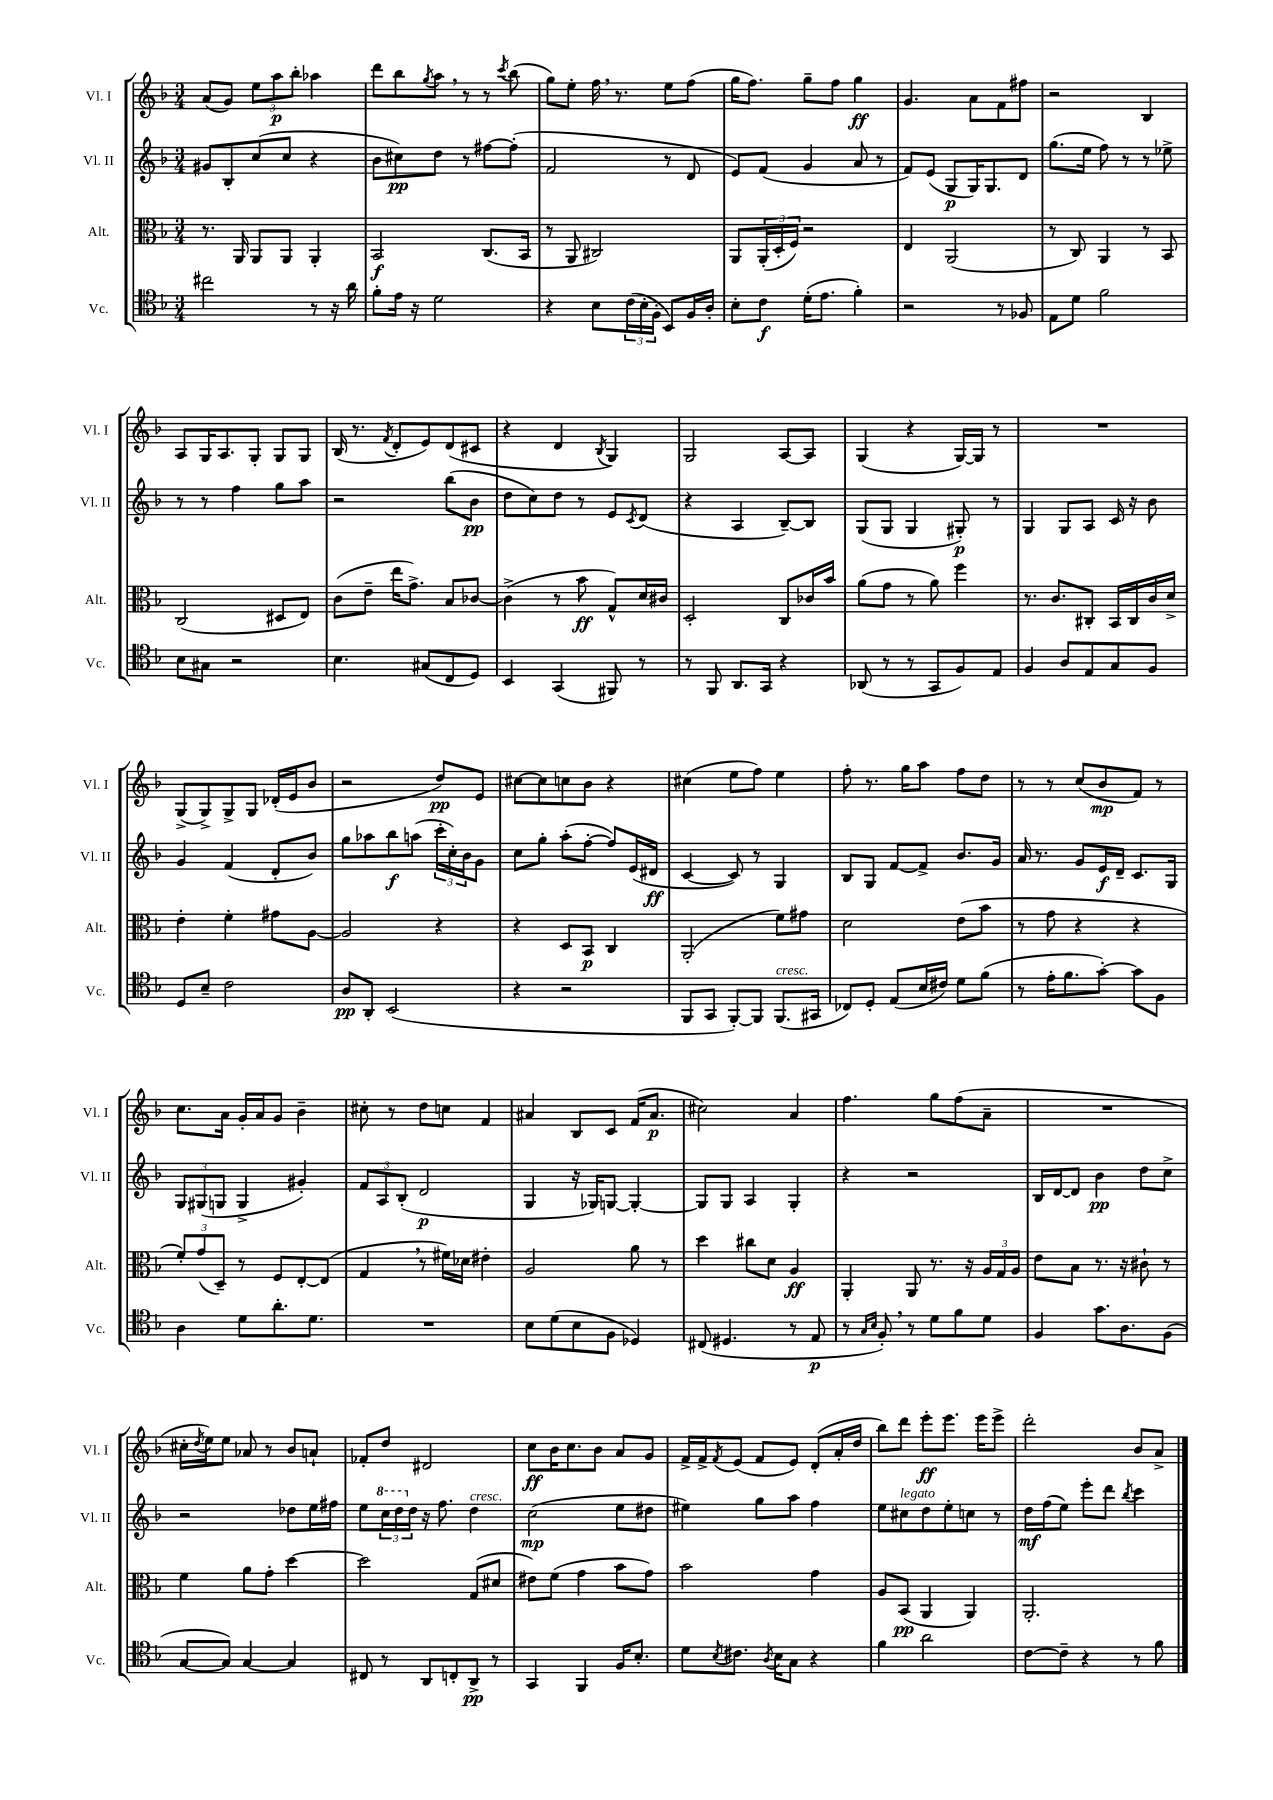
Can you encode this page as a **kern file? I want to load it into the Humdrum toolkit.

**kern	**dynam	**kern	**dynam	**kern	**dynam	**kern	**dynam
*part4	*part4	*part3	*part3	*part2	*part2	*part1	*part1
*staff4	*staff4	*staff3	*staff3	*staff2	*staff2	*staff1	*staff1
*I"Vc.	*	*I"Alt.	*	*I"Vl. II	*	*I"Vl. I	*
*I'Vc.	*	*I'Alt.	*	*I'Vl. II	*	*I'Vl. I	*
*clefC4	*	*clefC3	*	*clefG2	*	*clefG2	*
*k[b-]	*	*k[b-]	*	*k[b-]	*	*k[b-]	*
*M3/4	*	*M3/4	*	*M3/4	*	*M3/4	*
=19	=19	=19	=19	=19	=19	=19	=19
2cc#X\	.	8.r	.	8g#X/L	.	(8a/L	.
.	.	.	.	8B-'/	.	8g/J)	.
.	.	16AA/	.	.	.	.	.
.	.	8AA/L	.	(8cc/	.	12ee\L	.
.	.	.	.	.	.	12aa\	p
.	.	8AA/J	.	8cc/J	.	.	.
.	.	.	.	.	.	12bb-'\J	.
8r	.	4AA'/	.	4r	.	4aa-X\	.
16r	.	.	.	.	.	.	.
16a\	.	.	.	.	.	.	.
=20	=20	=20	=20	=20	=20	=20	=20
8f'\L	.	2BB-/	f	8b-\L	.	8ddd\L	.
16e\Jk	.	.	.	8cc#X\)	pp	8bb-\	.
16r	.	.	.	.	.	.	.
.	.	.	.	.	.	8qgg/	.
2d\	.	.	.	8dd\J	.	8aa,\J	.
.	.	.	.	8r	.	8r	.
.	.	(8.C/L	.	[8ff#X\L	.	8r	.
.	.	.	.	.	.	8qccc/	.
.	.	.	.	(8ff#'\J]	.	(8bb-\	.
.	.	16BB-/Jk	.	.	.	.	.
=21	=21	=21	=21	=21	=21	=21	=21
4r	.	8r	.	2f/	.	8gg\L)	.
.	.	8AA/	.	.	.	8ee'\J	.
8B-\L	.	2C#X/)	.	.	.	16ff,\	.
.	.	.	.	.	.	8.r	.
(24c\L	.	.	.	.	.	.	.
24B-'\	.	.	.	.	.	.	.
24F'\JJ	.	.	.	.	.	.	.
8BB-/L)	.	.	.	8r	.	8ee\L	.
16F/L	.	.	.	8d/	.	(8ff\J	.
16A'/JJ	.	.	.	.	.	.	.
=22	=22	=22	=22	=22	=22	=22	=22
8B-'\L	.	8AA/L	.	8e/L)	.	16gg\KL	.
.	.	.	.	.	.	8.ff\J)	.
8c\J	f	(24AA'/L	.	(8f/J	.	.	.
.	.	24D'/	.	.	.	.	.
.	.	24F/JJ)	.	.	.	.	.
(16d'\KL	.	2r	.	4g/	.	8gg~\L	.
8.e\J	.	.	.	.	.	.	.
.	.	.	.	.	.	8ff\J	.
4f'\)	.	.	.	8a/	.	4gg\	ff
.	.	.	.	8r	.	.	.
=23	=23	=23	=23	=23	=23	=23	=23
2r	.	4E/	.	8f/L)	.	4.g/	.
.	.	.	.	(8e/J	.	.	.
.	.	(2AA/	.	8G/L	p	.	.
.	.	.	.	16G/K)	.	8a\L	.
.	.	.	.	8.G/	.	.	.
8r	.	.	.	.	.	8f\	.
8F-X/	.	.	.	8d/J	.	8ff#X\J	.
=24	=24	=24	=24	=24	=24	=24	=24
8E\L	.	8r	.	(8.gg\L	.	2r	.
8d\J	.	8C/)	.	.	.	.	.
.	.	.	.	16ee\Jk	.	.	.
2f\	.	4AA/	.	8ff\)	.	.	.
.	.	.	.	8r	.	.	.
.	.	8r	.	8r	.	4B-/	.
.	.	8BB-/	.	8ee-X^\	.	.	.
!!LO:LB:g=z
=25	=25	=25	=25	=25	=25	=25	=25
8B-\L	.	(2C/	.	8r	.	8A/L	.
8G#X\J	.	.	.	8r	.	16G/K	.
.	.	.	.	.	.	8.A/	.
2r	.	.	.	4ff\	.	.	.
.	.	.	.	.	.	8G'/J	.
.	.	8D#X/L	.	8gg\L	.	8G/L	.
.	.	8E/J)	.	8aa\J	.	8G/J	.
=26	=26	=26	=26	=26	=26	=26	=26
4.B-\	.	(8c\L	.	2r	.	(16B-/	.
.	.	.	.	.	.	8.r	.
.	.	8e~\J	.	.	.	.	.
.	.	.	.	.	.	8qf/	.
.	.	16ee\KL	.	.	.	8d'/L	.
.	.	8.g^\J)	.	.	.	.	.
(8G#X/L	.	.	.	.	.	8e/)	.
8C/	.	8B-/L	.	(8bb-\L	.	(8d/	.
8D/J)	.	[8c-X/J	.	8b-\J	pp	8c#X/J	.
=27	=27	=27	=27	=27	=27	=27	=27
4BB-/	.	(4c-^\]	.	8dd\L	.	4r	.
.	.	.	.	8cc\)	.	.	.
(4GG/	.	8r	.	8dd\J	.	4d/	.
.	.	8b-\	ff	8r	.	.	.
.	.	.	.	.	.	8qB-/	.
8FF#X/)	.	8G^^/L)	.	8e/L	.	4G/)	.
.	.	.	.	8qc/	.	.	.
8r	.	16d/L	.	(8d/J	.	.	.
.	.	16c#X/JJ	.	.	.	.	.
=28	=28	=28	=28	=28	=28	=28	=28
8r	.	2D'/	.	4r	.	2G/	.
8FF/	.	.	.	.	.	.	.
8.AA/L	.	.	.	4A/	.	.	.
16GG/Jk	.	.	.	.	.	.	.
4r	.	8C/L	.	[8B-~/L)	.	[8A/L	.
.	.	16c-X/L	.	8B-/J]	.	8A/J]	.
.	.	16b-/JJ	.	.	.	.	.
=29	=29	=29	=29	=29	=29	=29	=29
(8AA-X/	.	(8a\L	.	(8G/L	.	(4G/	.
8r	.	8g\J	.	8G/J	.	.	.
8r	.	8r	.	4G/	.	4r	.
8GG/L	.	8a\)	.	.	.	.	.
8F/)	.	4ff\	.	8G#X'/)	p	[16G/LL)	.
.	.	.	.	.	.	16G/JJ]	.
8E/J	.	.	.	8r	.	8r	.
=30	=30	=30	=30	=30	=30	=30	=30
4F/	.	8.r	.	4G/	.	2.r	.
.	.	8.c/L	.	.	.	.	.
8A/L	.	.	.	8G/L	.	.	.
8E/	.	8C#X'/J	.	8A/J	.	.	.
8G/	.	16BB-/LL	.	16c/	.	.	.
.	.	16C#/	.	16r	.	.	.
8F/J	.	16c/	.	8b-\	.	.	.
.	.	16d^/JJ	.	.	.	.	.
!!LO:LB:g=z
=31	=31	=31	=31	=31	=31	=31	=31
8D/L	.	4e'\	.	4g/	.	(8G^/L	.
8B-~/J	.	.	.	.	.	8G^/)	.
2c\	.	4f'\	.	(4f/	.	8G^/	.
.	.	.	.	.	.	8G/J	.
.	.	8g#X\L	.	8d'/L	.	(16d-X'/LL	.
.	.	.	.	.	.	16e/J	.
.	.	[8A\J	.	8b-/J)	.	8b-/J	.
=32	=32	=32	=32	=32	=32	=32	=32
8A/L	pp	2A/]	.	8gg\L	.	2r	.
8AA'/J	.	.	.	8aa-X\	.	.	.
(2BB-/	.	.	.	8bb-\	f	.	.
.	.	.	.	(8aan\J	.	.	.
.	.	4r	.	24ccc'\LL	.	8dd/L)	pp
.	.	.	.	24cc'\)	.	.	.
.	.	.	.	24b-\J	.	.	.
.	.	.	.	8g\J	.	8e/J	.
=33	=33	=33	=33	=33	=33	=33	=33
4r	.	4r	.	8cc\L	.	[8cc#X\L	.
.	.	.	.	8gg'\J	.	8cc#\]	.
2r	.	8D/L	.	(8aa'\L	.	8ccn\	.
.	.	8BB-/J	p	[8ff'\J	.	8b-\J	.
.	.	4C/	.	8ff/L])	.	4r	.
.	.	.	.	(16e/L	.	.	.
.	.	.	.	16d#X/JJ	ff	.	.
=34	=34	=34	=34	=34	=34	=34	=34
8FF/L	.	(2AA'/	.	[4c/	.	(4cc#X\	.
8GG/J	.	.	.	.	.	.	.
[8FF'/L)	.	.	.	8c/])	.	8ee\L	.
8FF/J]	.	.	.	8r	.	8ff\J)	.
!LO:TX:a:i:t=cresc.	!	!	!	!	!	!	!
(8.FF/L	.	8f\L)	.	4G/	.	4ee\	.
.	.	8g#X\J	.	.	.	.	.
16GG#X/Jk	.	.	.	.	.	.	.
=35	=35	=35	=35	=35	=35	=35	=35
8C-X/L)	.	2d\	.	8B-/L	.	8ff'\	.
8D'/J	.	.	.	8G/J	.	8.r	.
(8E/L	.	.	.	[8f/L	.	.	.
.	.	.	.	.	.	16gg\KL	.
16B-/L	.	.	.	8f^/J]	.	8aa\J	.
16c#X/JJ)	.	.	.	.	.	.	.
8d\L	.	(8e\L	.	8.b-/L	.	8ff\L	.
(8f\J	.	8b-\J	.	.	.	8dd\J	.
.	.	.	.	16g/Jk	.	.	.
=36	=36	=36	=36	=36	=36	=36	=36
8r	.	8r	.	16a/	.	8r	.
.	.	.	.	8.r	.	.	.
16e'\KL	.	8g\	.	.	.	8r	.
8.f\	.	.	.	.	.	.	.
.	.	4r	.	8g/L	.	(8cc/L	.
[8g'\J)	.	.	.	16e/L	f	8b-/	mp
.	.	.	.	16d~/JJ	.	.	.
8g\L]	.	4r	.	8.c/L	.	8f/J)	.
8F\J	.	.	.	.	.	8r	.
.	.	.	.	16G/Jk	.	.	.
!!LO:LB:g=z
=37	=37	=37	=37	=37	=37	=37	=37
4A\	.	12f'/L)	.	12G/L	.	8.cc\L	.
.	.	(12g/	.	(12G#X/	.	.	.
.	.	12D~/J)	.	12Gn/J	.	.	.
.	.	.	.	.	.	16a\Jk	.
8d\L	.	8r	.	4G^/	.	16g'/LL	.
.	.	.	.	.	.	16a/J	.
8.a'\	.	8F/L	.	.	.	8g/J	.
.	.	[8E'/	.	4g#X'/)	.	4b-~\	.
8.d\J	.	.	.	.	.	.	.
.	.	(8E/J]	.	.	.	.	.
=38	=38	=38	=38	=38	=38	=38	=38
2.r	.	4G,/	.	12f/L	.	8cc#X'\	.
.	.	.	.	12A/	.	.	.
.	.	.	.	.	.	8r	.
.	.	.	.	(12B-'/J	.	.	.
.	.	8r	.	2d/	p	8dd\L	.
.	.	16f#X\LL)	.	.	.	8ccn\J	.
.	.	16d-X\JJ	.	.	.	.	.
.	.	4e#X'\	.	.	.	4f/	.
=39	=39	=39	=39	=39	=39	=39	=39
8B-\L	.	2A/	.	4G/	.	4a#X/	.
(8d\	.	.	.	.	.	.	.
8B-\	.	.	.	16r	.	8B-/L	.
.	.	.	.	16G-X/KL)	.	.	.
8F\J	.	.	.	[8Gn/J	.	8c/J	.
4D-X/)	.	8a\	.	4G'/_	.	(16f/KL	.
.	.	.	.	.	.	8.a#/J	p
.	.	8r	.	.	.	.	.
=40	=40	=40	=40	=40	=40	=40	=40
(8C#X/	.	4dd\	.	8G/L]	.	2cc#X\)	.
4.D#X/	.	.	.	8G/J	.	.	.
.	.	8cc#X\L	.	4A/	.	.	.
.	.	8d\J	.	.	.	.	.
8r	.	4A/	ff	4G'/	.	4a/	.
8E/	p	.	.	.	.	.	.
=41	=41	=41	=41	=41	=41	=41	=41
8r	.	4AA'/	.	4r	.	4.ff\	.
16qqG/LL	.	.	.	.	.	.	.
16qqB-/JJ	.	.	.	.	.	.	.
8F',/)	.	.	.	.	.	.	.
8r	.	8AA/	.	2r	.	.	.
8d\L	.	8.r	.	.	.	8gg\L	.
8f\	.	.	.	.	.	(8ff\	.
.	.	16r	.	.	.	.	.
8d\J	.	24A/LL	.	.	.	8a~\J	.
.	.	24G/	.	.	.	.	.
.	.	24A/JJ	.	.	.	.	.
=42	=42	=42	=42	=42	=42	=42	=42
4F/	.	8e\L	.	16B-/LL	.	2.r	.
.	.	.	.	[16d/J	.	.	.
.	.	8B-\J	.	8d/J]	.	.	.
8.g\L	.	8.r	.	4b-\	pp	.	.
8.A\	.	16r	.	.	.	.	.
.	.	8c#X`\	.	8dd\L	.	.	.
(8F\J	.	8r	.	8cc^\J	.	.	.
!!LO:LB:g=z
=43	=43	=43	=43	=43	=43	=43	=43
[8G/L	.	4f\	.	2r	.	16cc#X'\LL	.
.	.	.	.	.	.	8qdd/	.
.	.	.	.	.	.	16ee\J)	.
8G/J])	.	.	.	.	.	8ee\J	.
[4G/	.	8a\L	.	.	.	8a-X/	.
.	.	8g'\J	.	.	.	8r	.
4G/]	.	[4dd\	.	8dd-X\L	.	8b-/L	.
.	.	.	.	16ee\L	.	8an`/J	.
.	.	.	.	16ff#X\JJ	.	.	.
=44	=44	=44	=44	=44	=44	=44	=44
8C#X/	.	2dd\]	.	8ee\L	.	8f-X'/L	.
*	*	*	*	*8va	*	*	*
8r	.	.	.	24ccc\L	.	8dd/J	.
.	.	.	.	24ddd\	.	.	.
*	*	*	*	*X8va	*	*	*
.	.	.	.	24dd\JJ	.	.	.
8AA/L	.	.	.	16r	.	2d#X/	.
.	.	.	.	8.ff\	.	.	.
8Cn'/	.	.	.	.	.	.	.
!	!	!	!	!LO:TX:a:i:t=cresc.	!	!	!
8AA^/J	pp	(8G/L	.	4dd\	.	.	.
8r	.	8d#X/J	.	.	.	.	.
=45	=45	=45	=45	=45	=45	=45	=45
4GG/	.	8e#X\L)	.	(2cc\	mp	8cc\L	ff
.	.	(8f\J	.	.	.	16b-\K	.
.	.	.	.	.	.	8.cc\	.
4FF/	.	4g\	.	.	.	.	.
.	.	.	.	.	.	8b-\J	.
16F/KL	.	8b-\L	.	8ee\L	.	8a/L	.
8.B-'/J	.	.	.	.	.	.	.
.	.	8g\J)	.	8dd#X\J	.	8g/J	.
=46	=46	=46	=46	=46	=46	=46	=46
8d\L	.	2b-\	.	4ee#X\)	.	16f^/LL	.
.	.	.	.	.	.	16f^/J	.
8qB-/	.	.	.	.	.	8qf/	.
8.c#X\J	.	.	.	.	.	(8e/J	.
.	.	.	.	8gg\L	.	8f/L	.
8qA/	.	.	.	.	.	.	.
16B-\KL	.	.	.	.	.	.	.
8G\J	.	.	.	8aa\J	.	8e/J)	.
4r	.	4g\	.	4ff\	.	(8d'/L	.
.	.	.	.	.	.	16a'/L	.
.	.	.	.	.	.	16dd/JJ	.
=47	=47	=47	=47	=47	=47	=47	=47
4f\	.	8A/L	.	8ee\L	.	8bb-\L)	.
!	!	!	!	!LO:TX:a:i:t=legato	!	!	!
.	.	(8BB-/J	pp	8cc#X\	.	8ddd\J	.
2a\	.	4AA/	.	8dd\	.	8eee'\L	ff
.	.	.	.	8ee'\	.	8.eee\J	.
.	.	4AA/)	.	8ccn\J	.	.	.
.	.	.	.	.	.	16eee\KL	.
.	.	.	.	8r	.	8eee^\J	.
=48	=48	=48	=48	=48	=48	=48	=48
[8c\L	.	2.AA'/	.	16dd\LL	mf	2ddd'\	.
.	.	.	.	(16ff\J	.	.	.
8c~\J]	.	.	.	8ee\J)	.	.	.
4r	.	.	.	8eee'\L	.	.	.
.	.	.	.	8ddd\J	.	.	.
.	.	.	.	8qbb-/	.	.	.
8r	.	.	.	4ccc\	.	8b-/L	.
8f\	.	.	.	.	.	8a^/J	.
==	==	==	==	==	==	==	==
*-	*-	*-	*-	*-	*-	*-	*-
